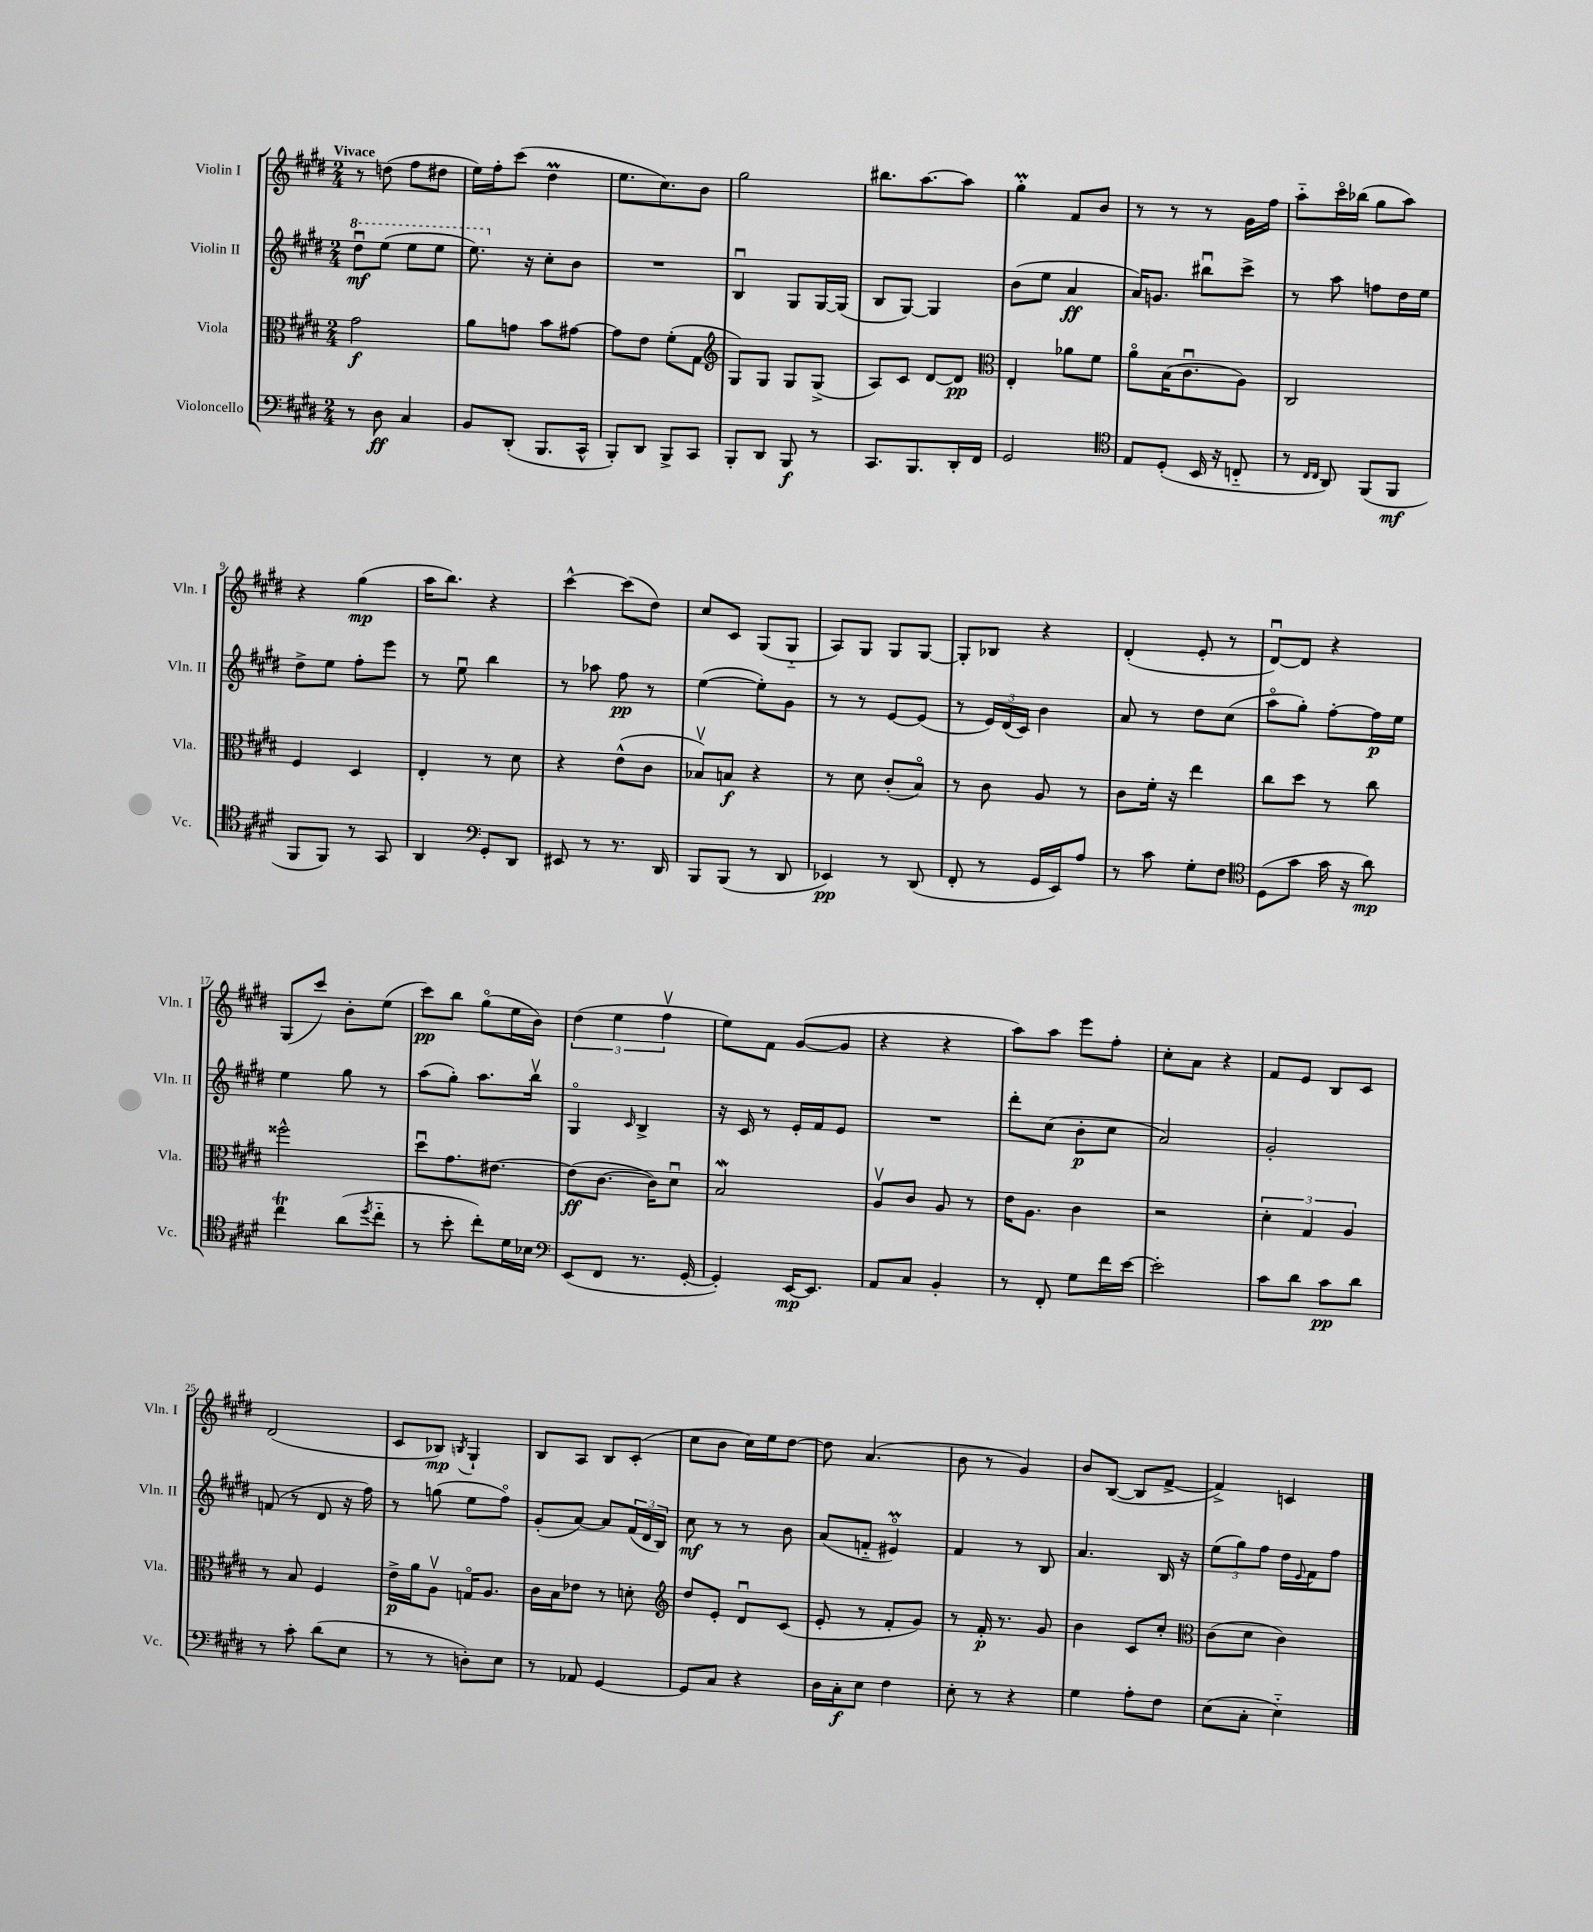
<<
\new StaffGroup <<
\new Staff = "s0" \with { instrumentName = "Violin I" shortInstrumentName = "Vln. I" } {
    \clef treble \key e \major \numericTimeSignature \time 2/4 \tempo "Vivace"
    r8 d''8( fis''8 dis''8 |
    e''16) fis''16-. cis'''8( dis''4\prall |
    e''8. cis''8.) b'8 |
    gis''2 |
    bis''8. a''8.~ a''8 |
    gis''4-.\prall fis'8 b'8 |
    r8 r8 r8 gis'16 fis''16 |
    a''8-_ cis'''16\flageolet bes''16( gis''8 a''8) |
    r4 gis''4\mp( |
    a''16 b''8.) r4 |
    cis'''4~-^ cis'''8( dis''8) |
    cis''8 cis'8 gis8( gis8-_ |
    a8) gis8 gis8 gis8~ |
    gis8-. bes8 r4 |
    dis'4-.( e'8-. r8 |
    dis'8~\downbow) dis'8 r4 |
    gis8( cis'''8) b'8-. e''8( |
    cis'''8\pp) b''8 gis''8\flageolet( e''16 b'16) |
    \tuplet 3/2 { dis''4( e''4 fis''4\upbow } |
    e''8) fis'8 gis'8~( gis'8 |
    r4 r4 |
    a''8) a''8 e'''8 fis''8-. |
    cis''8-. a'8 r4 |
    fis'8 e'8 b8 cis'8 |
    dis'2( |
    cis'8 bes8\mp) \acciaccatura { b8 } gis4-! |
    b8 a8 b8 cis'8-.( |
    cis''8 b'8 cis''16) e''16 dis''8~ |
    dis''8 a'4.( |
    b'8 r8 gis'4) |
    b'8 b8~( b8 fis'8~-> |
    fis'4->) c'4 \bar "|." |
}
\new Staff = "s1" \with { instrumentName = "Violin II" shortInstrumentName = "Vln. II" } {
    \clef treble \key e \major \numericTimeSignature \time 2/4
    \ottava #1 dis'''8\downbow\mf e'''8( e'''8 e'''8 |
    e'''8.) \ottava #0 r16 cis''8-. b'8 |
    R2 |
    b4\downbow gis8 gis16~ gis16( |
    b8 gis8~) gis4 |
    b'8( e''8 a'4\ff |
    a'16) g'8. bis''8\downbow cis'''8-> |
    r8 a''8 f''8 dis''16 e''16 |
    dis''8-> e''8 fis''8-. e'''8 |
    r8 e''8\downbow b''4 |
    r8 aes''8 fis''8\pp r8 |
    e''4~( e''8-.) gis'8 |
    r8 r8 e'8~ e'8( |
    r8 \tuplet 3/2 { e'16) dis'16( cis'16) } b'4 |
    a'8 r8 dis''8 cis''8( |
    a''8\flageolet gis''8-.) fis''8~-. fis''16\p e''16 |
    e''4 gis''8 r8 |
    a''8( gis''8-.) a''8. b''16\upbow |
    gis4\flageolet \grace { cis'16 } b4-> |
    r16 cis'16 r8 e'16-. fis'16 e'8 |
    R2 |
    dis'''8-. cis''8( b'8-.\p cis''8 |
    a'2) |
    gis'2-. |
    f'8( r8 dis'8 r16 fis''16) |
    r8 g''8( e''8 fis''8\flageolet) |
    gis'8-.( a'8~) a'8 \tuplet 3/2 { fis'16( dis'16 b16) } |
    cis''8\mf r8 r8 b'8 |
    a'8( f'8-_ eis'4\flageolet\prall) |
    fis'4 r8 b8 |
    a'4. b16 r16 |
    \tuplet 3/2 { e''8( gis''8) fis''8 } dis''16 \appoggiatura { e'8 } fis'16 fis''8 \bar "|." |
}
\new Staff = "s2" \with { instrumentName = "Viola" shortInstrumentName = "Vla." } {
    \clef alto \key e \major \numericTimeSignature \time 2/4
    gis'2\f |
    a'8 g'8 b'8 gis'8~ |
    gis'8 e'8 fis'8-.( gis8 |
    \clef treble gis8) gis8 gis8 gis8->( |
    a8) cis'8 dis'8~ dis'8\pp |
    \clef alto e4-. aes'8 fis'8 |
    a'8\flageolet b16( cis'8.\downbow a8) |
    cis2 |
    fis4 dis4 |
    e4-. r8 dis'8 |
    r4 e'8-^( cis'8 |
    bes8\upbow) b8\f r4 |
    r8 dis'8 cis'8-.( b8\flageolet) |
    r8 cis'8 a8 r8 |
    cis'8 fis'16-. r16 e''4 |
    cis''8 dis''8 r8 cis''8 |
    fisis''2-^ |
    dis''8\downbow gis'8. eis'8.~ |
    eis'8\ff( cis'8.~ cis'16) dis'8\downbow |
    b2\mordent |
    a8\upbow cis'8 a8 r8 |
    e'16 a8. cis'4 |
    r2 |
    \tuplet 3/2 { dis'4-. gis4 a4 } |
    r8 b8 fis4 |
    e'16->\p a'16 a8\upbow g16\flageolet a8. |
    cis'16 b16 ees'8 r8 d'8-. |
    \clef treble dis''8 e'8-. dis'8\downbow cis'8( |
    e'8-. r8 fis'8-. gis'8) |
    r8 fis'16-.\p r8. gis'8 |
    b'4 cis'8 cis''8-. |
    \clef alto cis'8( dis'8 cis'4) \bar "|." |
}
\new Staff = "s3" \with { instrumentName = "Violoncello" shortInstrumentName = "Vc." } {
    \clef bass \key e \major \numericTimeSignature \time 2/4
    r8 dis8\ff cis4 |
    b,8 dis,8-.( b,,8. cis,16-^ |
    b,,8-.) dis,8 b,,8-> cis,8 |
    b,,8-. dis,8 b,,8\f r8 |
    cis,8. b,,8. dis,16-. fis,16 |
    gis,2 |
    \clef tenor e8 dis8-.( b,16 r16 c8-_ |
    r8 \grace { cis16 cis16 } a,8) fis,8( fis,8\mf |
    fis,8 fis,8) r8 gis,8 |
    a,4 \clef bass gis,8-. dis,8 |
    eis,8 r8 r8. dis,16 |
    b,,8 b,,8( r8 dis,8 |
    ees,4\pp) r8 dis,8( |
    fis,8-. r8 gis,16 e,16) a8 |
    r8 cis'8 gis8-. fis8 |
    \clef tenor dis8( gis'8 gis'16 r16 a'8\mp) |
    cis''4\trill a'8( \acciaccatura { dis''8 } cis''8-_ |
    r8 b'8-. cis''8-.) dis'16 bes16 |
    \clef bass e,8( fis,8 r8. gis,16~-. |
    gis,4-.) e,16~\mp e,8. |
    a,8 cis8 b,4-. |
    r8 fis,8-. gis8 fis'16 e'16~ |
    e'2-. |
    cis'8 dis'8 cis'8\pp dis'8 |
    r8 cis'8-. dis'8( e8 |
    r8 r8 d8-.) e8 |
    r8 aes,8 gis,4~ |
    gis,8 cis8 r4 |
    dis16 cis16-.\f e8 fis4 |
    e8-. r8 r4 |
    gis4 a8-. fis8 |
    e8( cis8-. e4-_) \bar "|." |
}
>>
>>
